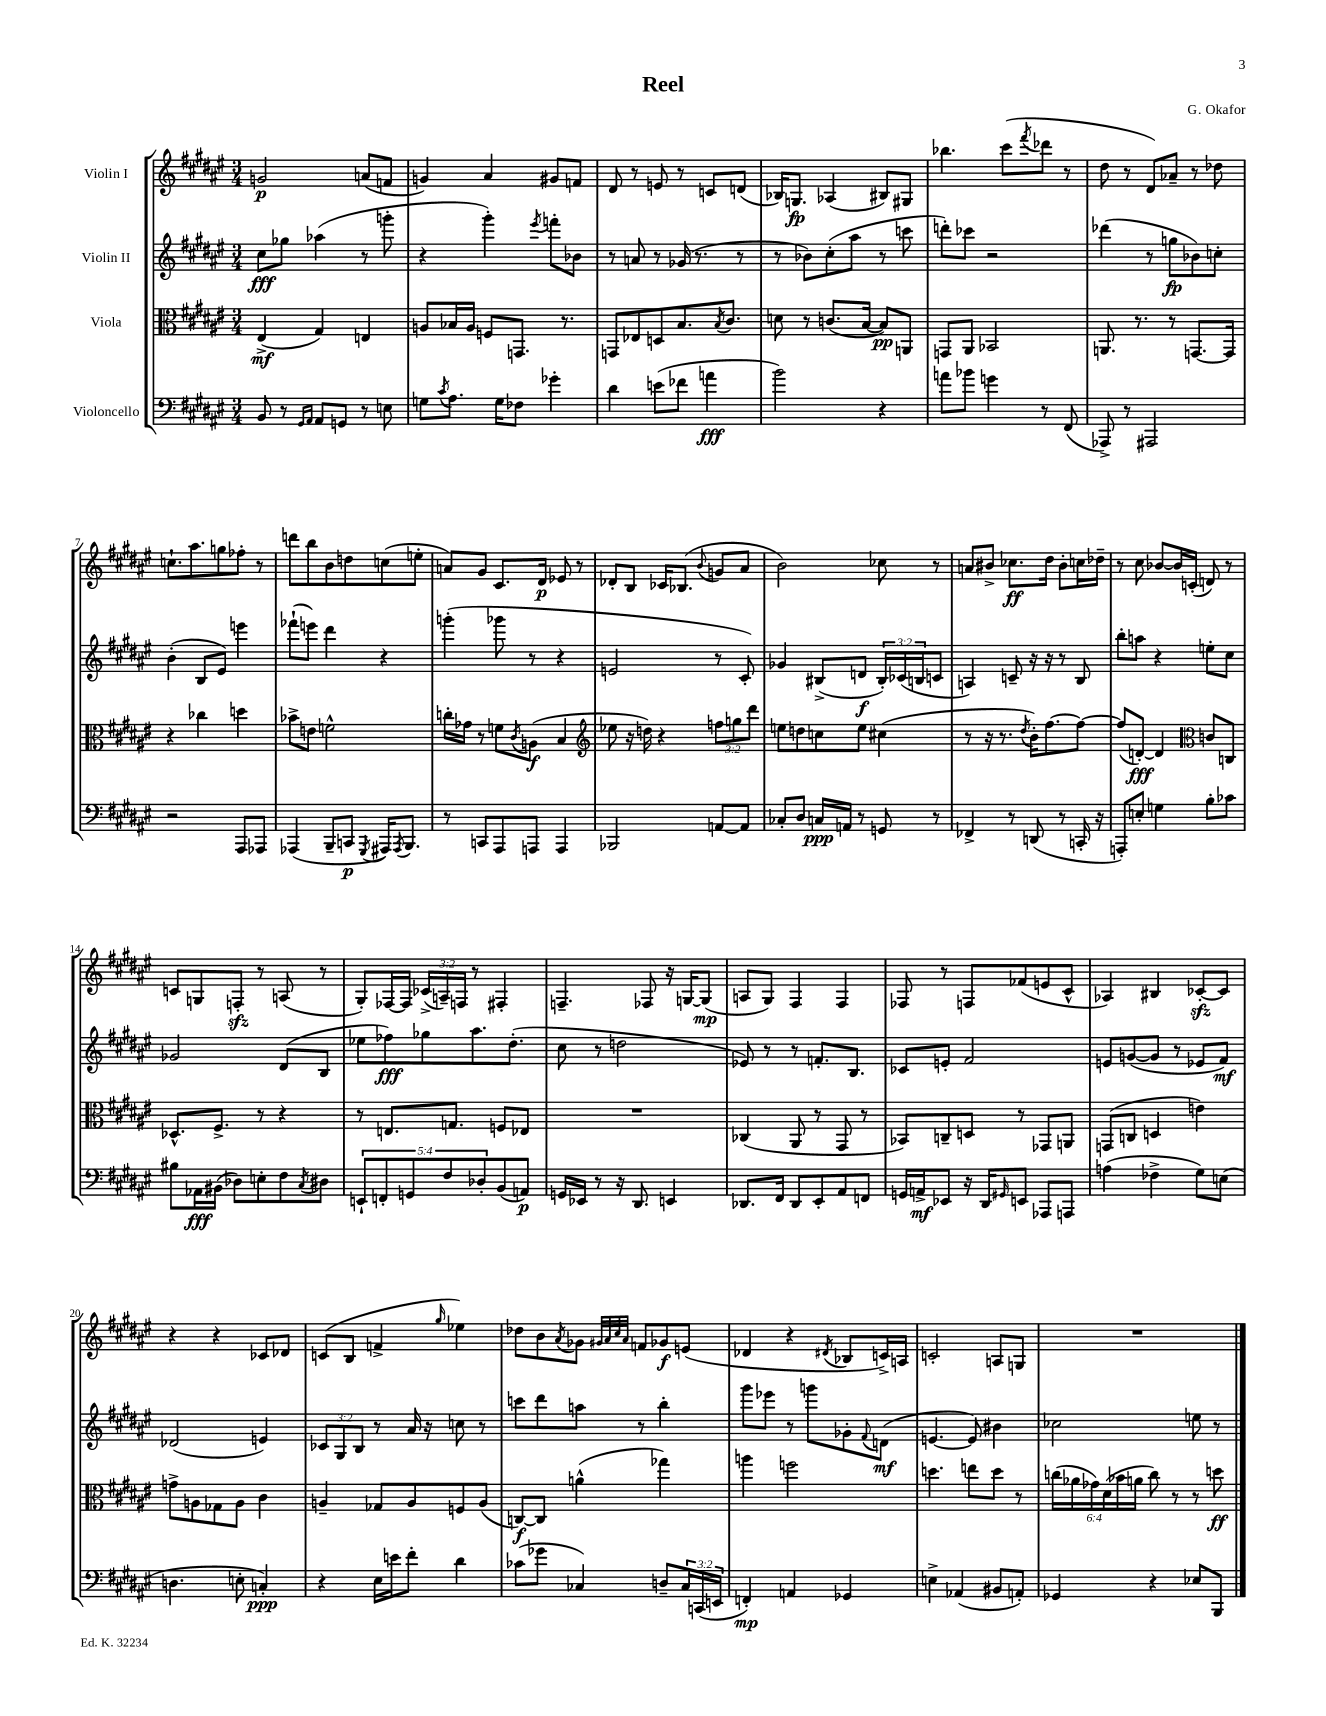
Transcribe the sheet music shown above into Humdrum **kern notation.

**kern	**kern	**kern	**kern
*staff4	*staff3	*staff2	*staff1
*clefF4	*clefC3	*clefG2	*clefG2
*k[f#c#g#d#a#e#]	*k[f#c#g#d#a#e#]	*k[f#c#g#d#a#e#]	*k[f#c#g#d#a#e#]
*M3/4	*M3/4	*M3/4	*M3/4
8BB	(4E#^	8cc#	2g
8r	.	8gg-	.
16qqGG#	.	.	.
16qqAA#	.	.	.
8AA#	4G#)	(4aa-	.
8GG	.	.	.
8r	4E	8r	(8a
8E	.	8ggg'	8f
=	=	=	=
8G	8A	4r	4g)
8qc#	.	.	.
8.A#	16B-	.	.
.	16A	.	.
.	8F	4ggg#')	4a#
16G	.	.	.
8F-	8.GG	.	.
.	.	8qeee#	.
4g-'	.	8fff'	8g#
.	8.r	.	.
.	.	8b-	8f
=	=	=	=
4d#	8GG	8r	8d#
.	8E-	8a	8r
(8e	8D	8r	8e
8f-	8.B	(16g-	8r
.	.	8.r	.
4a	.	.	8c
.	8qB	.	.
.	8.c#	.	.
.	.	8r	(8d
=	=	=	=
2b)	8d	8r	16B-)
.	.	.	8.G
.	8r	8b-)	.
.	(8.c	(8cc#'	(4A-
.	.	8aa#	.
.	[16B	.	.
4r	8B])	8r	8B#)
.	8AA	8ccc	8G#
=	=	=	=
8a	8GG	8ddd')	4.bb-
8b-	8AA#	8ccc-	.
4g	2BB-	2r	.
.	.	.	(8ccc#
.	.	.	8qfff#
8r	.	.	8ddd-
(8FF#	.	.	8r
=	=	=	=
8AAA-^)	8.AA	(4ddd-	8dd#
8r	.	.	8r
.	8.r	.	.
2AAA#	.	8r	8d#)
.	8r	8gg	8a-~
.	[8.GG	8b-)	8r
.	.	8cc'	8dd-
.	16GG]	.	.
=	=	=	=
2r	4r	(4b'	8.cc`
.	.	.	8.aa#
.	4cc-	8B	.
.	.	8e#)	8gg
8AAA#	4dd	4eee	8ff-'
8AAA-	.	.	8r
=	=	=	=
(4AAA-	8b-^	(8fff-`	8ddd
.	8e	8eee)	8bb
8BBB~	2f^^	4ddd#	8b
8CC	.	.	8dd
8qGGG#	.	.	.
16AAA#)	.	4r	(8cc
8qAAA#	.	.	.
8.BBB	.	.	.
.	.	.	8ee'
=	=	=	=
8r	16cc'	(4ggg'	8a)
.	16g-	.	.
8CC	8r	.	8g#
8AAA#	8f	8ggg-	8.c#
.	8qc#	.	.
8AAA	(8A	8r	.
.	.	.	16d#
4AAA	4B	4r	8e-
.	.	.	8r
=	=	=	=
*	*clefG2	*	*
2BBB-	8ee-	2e	8d-'
.	16r	.	8B
.	16dd)	.	.
.	4r	.	16c-
.	.	.	(8.B-
.	.	.	8qqb
[8AA	12ff	8r	8g
.	12gg	.	.
8AA]	.	8c#')	8a#
.	12ddd#	.	.
=	=	=	=
8C-'	8ee	4g-	2b)
8D#	8dd	.	.
16C	8cc	(8B#^	.
16AA	.	.	.
8r	8ee	8d	.
8GG	(4cc#	24B#')	8cc-
.	.	(24c-	.
.	.	24B	.
8r	.	8c	8r
=	=	=	=
4FF-^	8r	4A)	8a
.	16r	.	8b#^
.	8.r	.	.
8r	.	8c~	8.cc-
.	8qdd#	.	.
(8DD	16b')	16r	.
.	[8.ff#	16r	16dd#
8r	.	8r	8b#'
16CC'	8ff#_	8B	16cc
16r	.	.	16dd-~
=	=	=	=
8AAA')	(8ff#]	8bb'	8r
8E'	[8d')	8aa	8cc#
4G	4d]	4r	[8b-
.	.	.	16b-]
.	.	.	(16c'
*	*clefC3	*	*
8B'	8c	8ee'	8d)
8c-	8C	8cc#	8r
=	=	=	=
8B#	8.D-^^	2g-	8c
16AA-	.	.	8G
(16BB#	8.F#^	.	.
8D-)	.	.	8F'
8E'	8r	.	8r
8F#	4r	(8d#	(8A
8qC#	.	.	.
8D#	.	8B	8r
=	=	=	=
10EE`	8r	8ee-	8G#')
10FF'	.	.	.
.	8.E	8ff-)	[16F-
.	.	.	16F-]
10GG	.	.	.
.	.	8gg-	(24c-^
.	.	.	24A~)
10F#	.	.	.
.	8.G	.	.
.	.	.	24F
.	.	8.aa#	8r
10D-'	.	.	.
(8BB	8F	.	4F#'
.	.	(8.dd#'	.
8AA)	8E-	.	.
=	=	=	=
16GG	2.r	8cc#	4.F~
16EE-	.	.	.
8r	.	8r	.
16r	.	2dd	.
8.DD#	.	.	.
.	.	.	8F-
4EE	.	.	16r
.	.	.	[16G
.	.	.	(8G]
=	=	=	=
8.DD-	(4C-	8e-)	8A
.	.	8r	8G#)
16FF#	.	.	.
8DD-	8AA#	8r	4F#
8EE#'	8r	8.f'	.
8AA#	8GG#	.	4F#
.	.	8.B	.
8FF	8r	.	.
=	=	=	=
16GG	8BB-)	8c-	8F-
16AA^	.	.	.
8EE-	8C~	8e'	8r
16r	8D	2f#	8F
16DD#	.	.	.
16qqGG#	.	.	.
8EE	8r	.	(8f-
8AAA-	8GG-	.	8e
8AAA	8AA	.	8c#^^
=	=	=	=
(4A	(8GG	8e	4A-)
.	8C	([8g	.
4F-^	4D	8g]	4B#
.	.	8r	.
8G#)	4e)	8e-	[8c-'
(8E	.	8f#)	8c-]
=	=	=	=
4.D	8g^	(2d-	4r
.	8A	.	.
.	8G-	.	4r
8E'	8A	.	.
4C')	4c#	4e)	8c-
.	.	.	8d-
=	=	=	=
4r	4A~	12c-	(8c
.	.	12G#	.
.	.	.	8B
.	.	12B	.
16E#	8G-	8r	4f^
16e	.	.	.
8f#'	8A	16a#	.
.	.	16r	.
.	.	.	16qqgg#
4d#	8F	8cc	4ee-)
.	(8A	8r	.
=	=	=	=
(8c-	[8C)	8ccc	8dd-
8g-	8C]	8ddd#	8b
.	.	.	8qa#
4C-)	(4a^^	8aa	8g-
.	.	.	32qqg#
.	.	.	32qqa#
.	.	.	32qqcc#
.	.	.	32qqa#
.	.	8r	8f
8D~	4gg-)	4bb'	8g-
24C-	.	.	(8e
(24CC	.	.	.
24EE	.	.	.
=	=	=	=
4FF')	4aa	8ggg#	4d-
.	.	8eee-	.
4AA	2ff	8r	4r
.	.	8ggg	.
.	.	.	8qd#
4GG-	.	8g-'	8B-
.	.	8qqf#	.
.	.	(8d	16c^)
.	.	.	16A
=	=	=	=
4E^	4.dd	[4.e	2c'
(4AA-	.	.	.
.	8ee	8e])	.
8BB#	8dd	4b#	8A
8AA')	8r	.	8G
=	=	=	=
4GG-	(24cc	2cc-	2.r
.	24a-	.	.
.	24g-)	.	.
.	(24d#	.	.
.	24b-	.	.
.	24a	.	.
4r	8cc)	.	.
.	8r	.	.
8E-	8r	8ee	.
8BBB	8dd	8r	.
==	==	==	==
*-	*-	*-	*-
